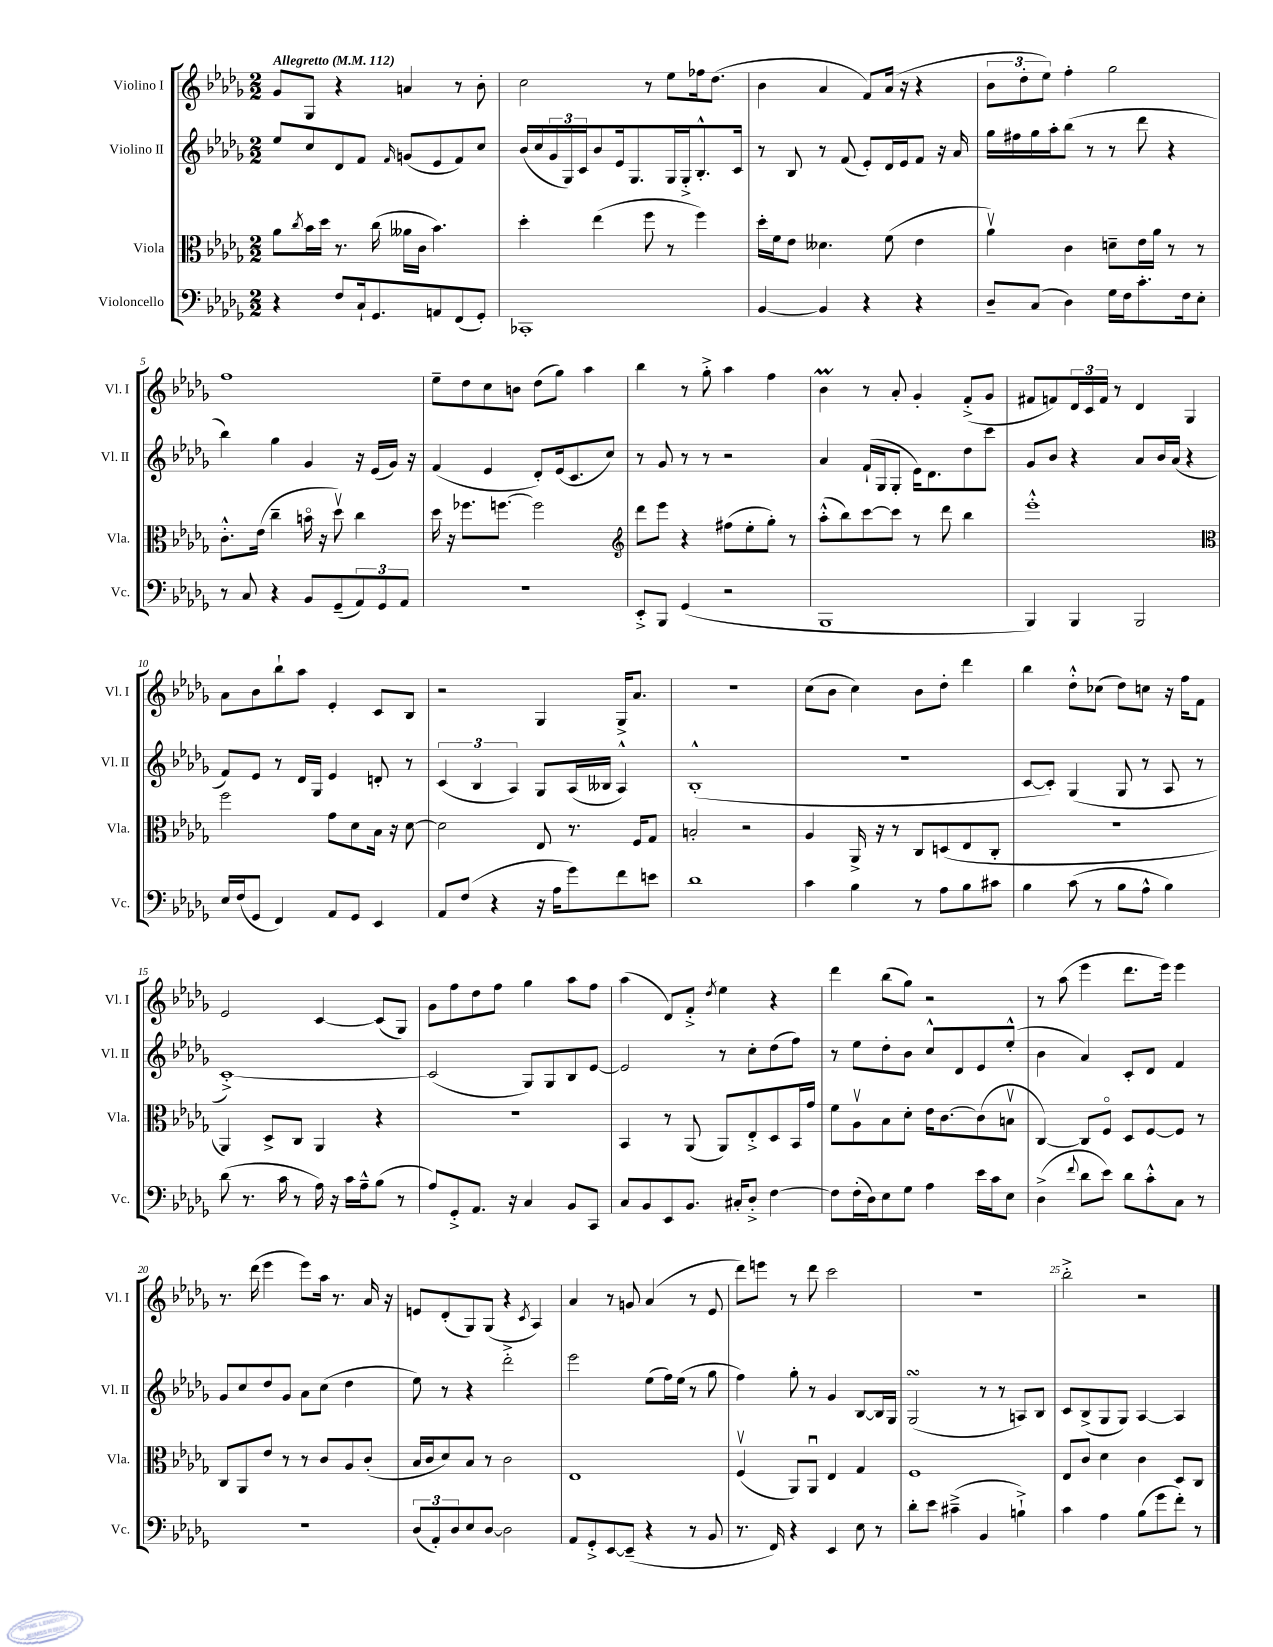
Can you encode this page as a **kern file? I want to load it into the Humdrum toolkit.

**kern	**kern	**kern	**kern
*staff4	*staff3	*staff2	*staff1
*clefF4	*clefC3	*clefG2	*clefG2
*k[b-e-a-d-g-]	*k[b-e-a-d-g-]	*k[b-e-a-d-g-]	*k[b-e-a-d-g-]
*M2/2	*M2/2	*M2/2	*M2/2
*MM112	*MM112	*MM112	*MM112
4r	8a-	8ee-	8g-
.	8qcc	.	.
.	16b-	8cc	8G-
.	16dd-	.	.
8F	8.r	8d-	4r
16C`	.	8f	.
8.GG-	(16cc	.	.
.	.	16qqf	.
.	16a--	(8g	4a
.	16c	.	.
8AA	4.b-)	8e-	.
(8FF	.	8f)	8r
8GG-')	.	8cc	8b-'
=	=	=	=
1CC-'	4dd-'	(16b-	2cc
.	.	16cc	.
.	.	24g-	.
.	.	24G-)	.
.	.	24c	.
.	(4ee-	8b-	.
.	.	16e-	.
.	.	8.G-	.
.	8ff	.	8r
.	8r	16G-	8ee-
.	.	16G-'^	.
.	4ff)	8.B-'^^	16ff-
.	.	.	(8.dd-
.	.	16c	.
=	=	=	=
[4BB-	16dd-'	8r	4b-
.	16f	.	.
.	8e-	8B-	.
4BB-]	4.d--	8r	4a-
.	.	(8f	.
4r	.	8e-')	8f)
.	(8f	16d-	(16a-
.	.	16e-	16r
4r	4e-	8f	4r
.	.	16r	.
.	.	16a-	.
=	=	=	=
8D-~	4a-v)	16gg-	12b-
.	.	16ff#	.
.	.	.	12dd-'
(8C	.	16gg-	.
.	.	.	12ee-)
.	.	16aa-'	.
4D-)	4c	(8bb-	4ff'
.	.	8r	.
16G-	8d~	8r	2gg-
16F	.	.	.
8.c'	16e-	8ddd-	.
.	16a-	.	.
.	8r	4r	.
16F	.	.	.
8E-'	8r	.	.
=	=	=	=
8r	8.c'^^	4bb-)	1ff
8C	.	.	.
.	(16e-	.	.
4r	4cc~	4gg-	.
8BB-	16bo	4g-	.
.	16r	.	.
(8GG-~	8dd-v)	.	.
12AA-)	4cc	16r	.
.	.	(16e-	.
12GG-	.	.	.
.	.	16g-)	.
12AA-	.	.	.
.	.	16r	.
=	=	=	=
1r	16dd-	(4f	8ee-~
.	16r	.	.
.	8.ff-	.	8dd-
.	.	4e-	8cc
.	[8.ff	.	.
.	.	.	8b
.	2ff]	8d-')	(8dd-
.	.	(16e-	8gg-)
.	.	8.c	.
.	.	.	4aa-
.	.	8cc)	.
=	=	=	=
*	*clefG2	*	*
8EE-'^	8ddd-	8r	4bb-
8BBB-	8eee-	8g-	.
(4GG-	4r	8r	8r
.	.	8r	8gg-'^
2r	(8ff#	2r	4aa-
.	8ee-'	.	.
.	8gg-')	.	4ff
.	8r	.	.
=	=	=	=
1BBB-	(8aa-'^^	4a-	4b-
.	8bb-)	.	.
.	[8ccc	(16f`	8r
.	.	16G-	.
.	8ccc]	8G-'	8a-'
.	8r	16e-)	4g-'
.	.	8.d-	.
.	8ddd-	.	.
.	4bb-	8dd-	(8f'^
.	.	8ccc	8g-
=	=	=	=
4BBB-)	1eee-'^^	8g-	8f#
.	.	8b-	8f)
4BBB-	.	4r	24d-
.	.	.	24c
.	.	.	24f
.	.	.	8r
2BBB-	.	8a-	4d-
.	.	16b-	.
.	.	(16a-	.
.	.	4r	4G-
=	=	=	=
*	*clefC3	*	*
16E-	2ff	8f)	8a-
(16F	.	.	.
8GG-	.	8e-	8b-
4FF)	.	8r	8bb-`
.	.	16d-	8aa-
.	.	16G-	.
8AA-	8g-	4e-	4e-'
8GG-	8d-	.	.
4EE-	16B-	8d'	8c
.	16r	.	.
.	[8d-	8r	8B-
=	=	=	=
8AA-	2d-]	(6c	2r
(8F	.	.	.
.	.	6B-	.
4r	.	.	.
.	.	6A-)	.
16r	8E-	8G-	4G-
16A-	.	.	.
8g-)	8.r	(16A-	.
.	.	16B--	.
8f	.	4A-^^)	16G-^
.	16F	.	8.a-
8e	8G-	.	.
=	=	=	=
1d-	2B'	(1B-'^^	1r
.	2r	.	.
=	=	=	=
4c	4A-	1r	(8cc
.	.	.	8b-
4B-	16AA-^	.	4cc)
.	16r	.	.
.	8r	.	.
8r	8C	.	8b-
8A-	(8D	.	8dd-'
8B-	8E-	.	4ddd-
8c#	8C'	.	.
=	=	=	=
4B-	1r	[8c	4bb-
.	.	8c'])	.
(8c	.	(4G-	8dd-'^^
8r	.	.	(8cc-
8B-	.	8G-	8dd-)
8A-^^	.	8r	8cc
4B-)	.	8A-	16r
.	.	.	16ff
.	.	8r	8f
=	=	=	=
(8d-	4AA-)	[1c'^)	2e-
8.r	.	.	.
.	8D-^	.	.
16c	.	.	.
8r	8C	.	.
16A-)	4AA-	.	[4c
16r	.	.	.
16c	.	.	.
16A-~^^	.	.	.
(8B-	4r	.	(8c]
8r	.	.	8G-)
=	=	=	=
8A-)	1r	(2c]	8g-
8GG-'^	.	.	8ff
8.AA-	.	.	8dd-
.	.	.	8ff
16r	.	.	.
4C	.	8G-)	4gg-
.	.	8G-	.
8BB-	.	8B-	8aa-
8CC	.	[8e-	8ff
=	=	=	=
8C	4BB-	2e-]	(4aa-
8BB-	.	.	.
8EE-	8r	.	8d-)
8.BB-	(8AA-	.	8f'^
.	.	.	8qdd-
.	8AA-)	8r	4ee-
16C#'	.	.	.
8D-'^	8E-'^	8cc'	.
[4F	8D-	(8dd-	4r
.	16BB-	8ff)	.
.	16g-	.	.
=	=	=	=
8F]	8f	8r	4ddd-
(16F'	8A-v	8ee-	.
16D-)	.	.	.
8E-	8B-	8dd-'	(8bb-
8G-	8d-'	8b-	8gg-)
4A-	16e-	8cc^^	2r
.	[8.c	.	.
.	.	8d-	.
16e-	(8c]	8e-	.
16c	.	.	.
8E-	8Bv	(8ee-'^^	.
=	=	=	=
(4D-^	[4C)	4b-	8r
.	.	.	(8aa-
8qqf	.	.	.
8d-	8C]	4a-)	4eee-
8e-)	8Fo	.	.
8d-	8D-	8c'	8.ddd-
8c'^^	[8F	8d-	.
.	.	.	16eee-)
8C	8F]	4f	4eee-
8r	8r	.	.
=	=	=	=
1r	8C	8g-	8.r
.	8AA-	8cc	.
.	.	.	(16ddd-
.	8e-	8dd-	4eee-
.	8r	8g-	.
.	8r	8a-	8eee-)
.	8c	(8cc	16aa-
.	.	.	8.r
.	8A-	4dd-	.
.	(8c'	.	16a-
.	.	.	16r
=	=	=	=
(12D-	16B-	8ee-)	8e
.	16c	.	.
12AA-')	.	.	.
.	8d-)	8r	(8d-'
12D-	.	.	.
8E-	8B-	4r	8G-)
[8D-	8r	.	(8G-
2D-]	2c	2ddd-'^	4r
.	.	.	8qc
.	.	.	4A-)
=	=	=	=
8AA-	1E-	2eee-	4a-
8GG-'^	.	.	.
[8EE-	.	.	8r
(8EE-~]	.	.	8g
4r	.	(8ee-	(4a-
.	.	16ff)	.
.	.	(16ee-	.
8r	.	8r	8r
8BB-	.	8gg-	8e-
=	=	=	=
8.r	(4Fv	4ff)	8ddd-)
.	.	.	8eee
16FF)	.	.	.
4r	8AA-)	8gg-'	8r
.	8AA-u	8r	8ddd-
4EE-	4E-	4g-	2ccc
8E-	4G-	[8B-	.
8r	.	16B-]	.
.	.	16G-	.
=	=	=	=
8d-'	1F	(2G-	1r
8e-	.	.	.
(4c#~^	.	.	.
4BB-	.	8r	.
.	.	8r	.
4B`^)	.	8A)	.
.	.	8B-	.
=	=	=	=
4c	8E-	8c	2bb-'^
.	8c	(8B-^	.
4A-	4d-	8G-	.
.	.	8G-)	.
(8B-	4c	[4A-	2r
8g-	.	.	.
8f')	8D-	4A-]	.
8r	8C	.	.
==	==	==	==
*-	*-	*-	*-
